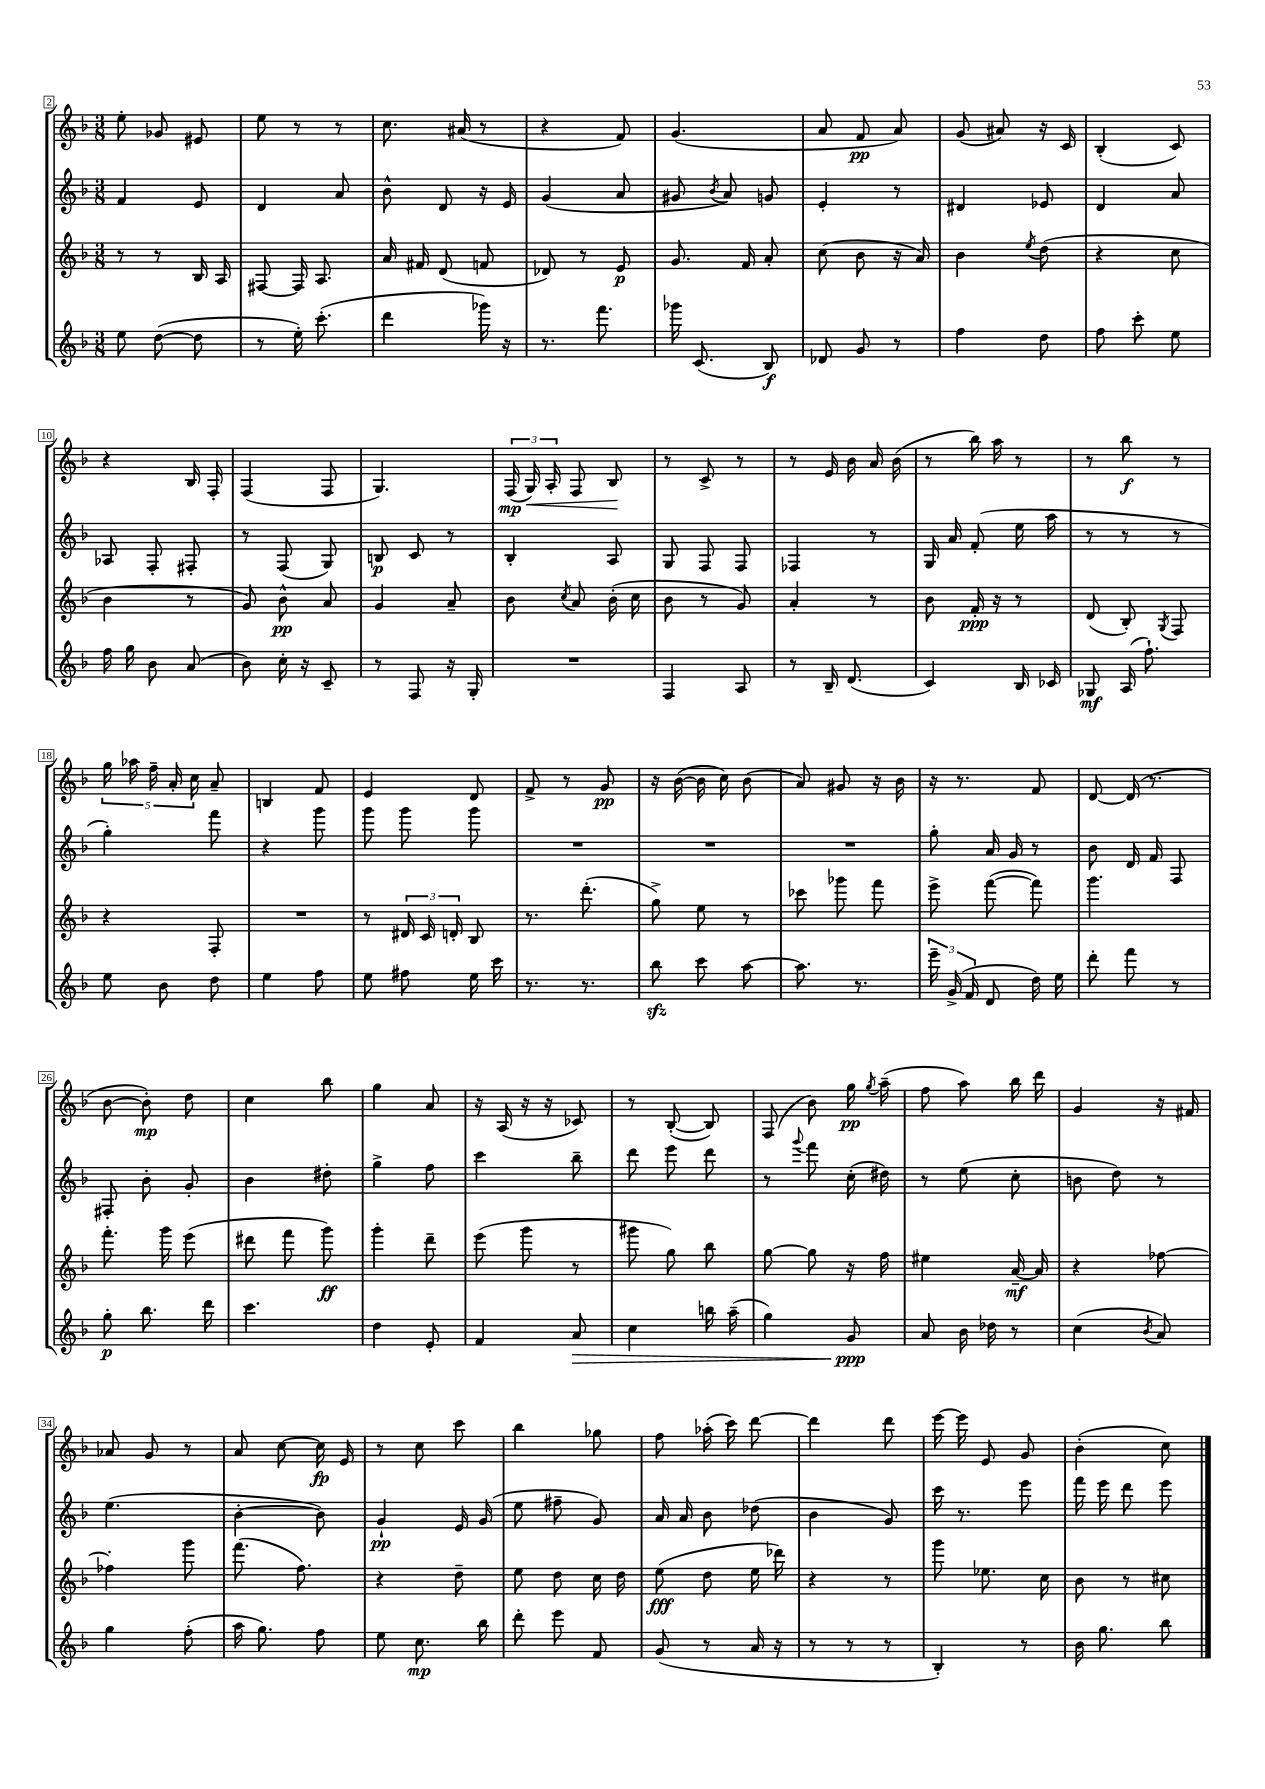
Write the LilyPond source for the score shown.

<<
\new StaffGroup <<
\new Staff = "s0" {
    \clef treble \key f \major \numericTimeSignature \time 3/8
    \autoBeamOff e''8-. ges'8 eis'8 |
    e''8 r8 r8 |
    c''8. ais'16( r8 |
    r4 f'8) |
    g'4.( |
    a'8 f'8\pp a'8) |
    g'8( ais'8) r16 c'16 |
    bes4-.( c'8) |
    r4 bes16 f16-. |
    f4( f8 |
    g4.) |
    \tuplet 3/2 { f16\mp( g16\<) a16-. } f8 bes8\! |
    r8 c'8-> r8 |
    r8 e'16 bes'16 a'16 bes'16( |
    r8 bes''16) a''16 r8 |
    r8 bes''8\f r8 |
    \tuplet 5/4 { g''16 aes''16 f''16-- a'16-. c''16 } a'8-- |
    b4 f'8 |
    e'4 d'8 |
    f'8-> r8 g'8\pp |
    r16 bes'16~( bes'16 c''16) bes'8( |
    a'8) gis'8 r16 bes'16 |
    r16 r8. f'8 |
    d'8~ d'16( r8. |
    bes'8~ bes'8-.\mp) d''8 |
    c''4 bes''8 |
    g''4 a'8 |
    r16 a16( r16 r16 ces'8) |
    r8 bes8~-.( bes8) |
    f8( bes'8) g''16\pp \acciaccatura { g''8 } a''16--( |
    f''8 a''8) bes''16 d'''16 |
    g'4 r16 fis'16 |
    aes'8 g'8 r8 |
    a'8 c''8~ c''16\fp e'16 |
    r8 c''8 c'''8 |
    bes''4 ges''8 |
    f''8 aes''16-.( c'''16) d'''8~ |
    d'''4 d'''8 |
    e'''16~ e'''16 e'8 g'8 |
    bes'4-.( c''8) \bar "|." |
}
\new Staff = "s1" {
    \clef treble \key f \major \numericTimeSignature \time 3/8
    \autoBeamOff f'4 e'8 |
    d'4 a'8 |
    bes'8-^ d'8 r16 e'16 |
    g'4( a'8 |
    gis'8 \acciaccatura { bes'8 } a'8) g'8 |
    e'4-. r8 |
    dis'4 ees'8 |
    d'4 a'8 |
    aes8 f8-. fis8-. |
    r8 f8( g8) |
    b8\p c'8 r8 |
    bes4-. a8 |
    g8 f8 f8 |
    fes4 r8 |
    g16 a'16 f'8-.( e''16 a''16 |
    r8 r8 r8 |
    g''4-.) f'''8 |
    r4 g'''8 |
    g'''8 g'''8 g'''8 |
    R4. |
    R4. |
    R4. |
    g''8-. a'16 g'16 r8 |
    bes'8 d'16 f'16 f8 |
    fis8-. bes'8-. g'8-. |
    bes'4 dis''8-. |
    g''4-> f''8 |
    c'''4 bes''8-- |
    d'''8 e'''8 d'''8 |
    r8 \appoggiatura { g'''8 } f'''8 c''16-.( dis''16) |
    r8 e''8( c''8-. |
    b'8 d''8) r8 |
    e''4.( |
    bes'4~-. bes'8) |
    g'4-!\pp e'16 g'16( |
    e''8 fis''8-- g'8) |
    a'16 a'16 bes'8 des''8( |
    bes'4 g'8) |
    c'''16 r8. e'''8 |
    f'''16 e'''16 d'''8 e'''8 \bar "|." |
}
\new Staff = "s2" {
    \clef treble \key f \major \numericTimeSignature \time 3/8
    \autoBeamOff r8 r8 bes16 a16 |
    fis8~ fis16 a8. |
    a'16 fis'16 d'8( f'8 |
    des'8) r8 e'8\p |
    g'8. f'16 a'8-. |
    c''8( bes'8 r16 a'16) |
    bes'4 \acciaccatura { e''8 } d''8( |
    r4 c''8 |
    bes'4 r8 |
    g'8) bes'8-^\pp a'8 |
    g'4 a'8-- |
    bes'8 \acciaccatura { c''8 } a'8 bes'16-.( c''16 |
    bes'8 r8 g'8) |
    a'4-. r8 |
    bes'8 f'16-.\ppp r16 r8 |
    d'8( bes8-.) \acciaccatura { g8 } f8 |
    r4 f8-. |
    R4. |
    r8 \tuplet 3/2 { dis'16 c'16 d'16-. } bes8 |
    r8. d'''8.-.( |
    g''8->) e''8 r8 |
    ces'''8 ges'''8 f'''8 |
    e'''8-> f'''8~( f'''8) |
    g'''4. |
    f'''8.-. g'''16 e'''8( |
    dis'''8 f'''8 g'''8\ff) |
    g'''4-. d'''8-- |
    e'''8( g'''8 r8 |
    gis'''8 g''8) bes''8 |
    g''8~ g''8 r16 f''16 |
    eis''4 a'16~--\mf a'16 |
    r4 fes''8~ |
    fes''4-. g'''8 |
    f'''8.( f''8.) |
    r4 d''8-- |
    e''8 d''8 c''16 d''16 |
    e''8\fff( d''8 e''16 des'''16) |
    r4 r8 |
    g'''8 ees''8. c''16 |
    bes'8 r8 cis''8 \bar "|." |
}
\new Staff = "s3" {
    \clef treble \key f \major \numericTimeSignature \time 3/8
    \autoBeamOff e''8 d''8~( d''8 |
    r8 e''16-.) c'''8.-.( |
    d'''4 ges'''16) r16 |
    r8. f'''8. |
    ges'''16 c'8.( bes8\f) |
    des'8 g'8 r8 |
    f''4 d''8 |
    f''8 c'''8-. e''8 |
    f''16 g''16 bes'8 a'8( |
    bes'8) c''16-. r16 c'8-- |
    r8 f8 r16 g16-. |
    R4. |
    f4 a8 |
    r8 bes16-- d'8.( |
    c'4) bes16 ces'16 |
    ges8\mf a16( f''8.-!) |
    e''8 bes'8 d''8 |
    e''4 f''8 |
    e''8 fis''8 e''16 c'''16 |
    r8. r8. |
    bes''8\sfz c'''8 a''8~ |
    a''8. r8. |
    \tuplet 3/2 { e'''16-- g'16->( f'16 } d'8 d''16) e''16 |
    d'''8-. f'''8 r8 |
    g''8-.\p bes''8. d'''16 |
    c'''4. |
    d''4 e'8-. |
    f'4 a'8\> |
    c''4 b''16 a''16--( |
    g''4) g'8\ppp\! |
    a'8 bes'16 des''16 r8 |
    c''4( \acciaccatura { bes'8 } a'8) |
    g''4 f''8-.( |
    a''16 g''8.) f''8 |
    e''8 c''8.\mp bes''16 |
    d'''8-. e'''8 f'8 |
    g'8( r8 a'16 r16 |
    r8 r8 r8 |
    bes4-.) r8 |
    bes'16 g''8. bes''8 \bar "|." |
}
>>
>>
\layout { \context { \Score currentBarNumber = #2 \override BarNumber.stencil = #(make-stencil-boxer 0.1 0.3 ly:text-interface::print) } }
